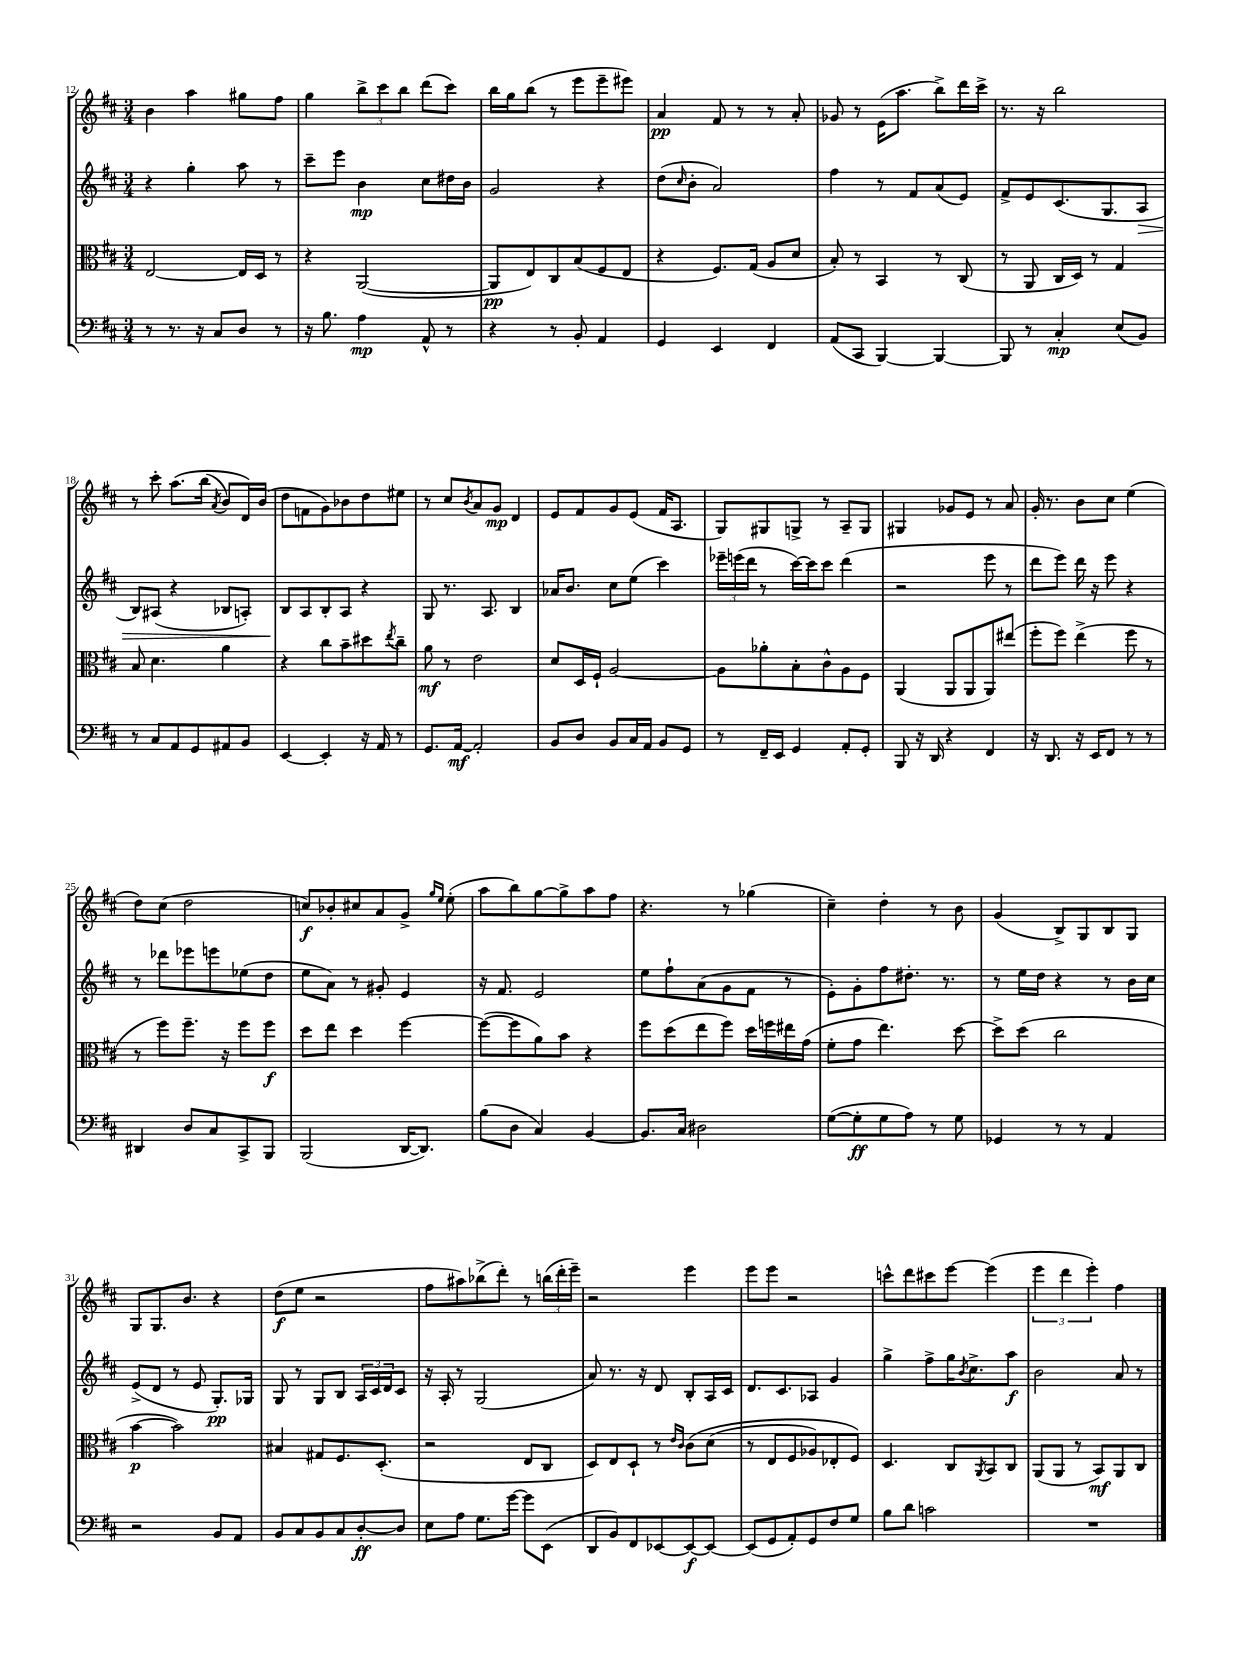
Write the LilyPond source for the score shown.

<<
\new StaffGroup <<
\new Staff = "s0" {
    \clef treble \key d \major \numericTimeSignature \time 3/4
    b'4 a''4 gis''8 fis''8 |
    g''4 \tuplet 3/2 { b''8-> cis'''8 b''8 } d'''8( cis'''8) |
    b''16 g''16 b''8( r8 e'''8 e'''8-- eis'''8) |
    a'4\pp fis'8 r8 r8 a'8-. |
    ges'8 r8 e'16( a''8. b''8->) d'''16 cis'''16-> |
    r8. r16 b''2 |
    r8 cis'''8-. a''8.\( b''16( \acciaccatura { a'8 } b'8) d'16\) b'16( |
    d''8 f'8 g'8) bes'8 d''8 eis''8 |
    r8 cis''8 \acciaccatura { b'8 } a'8 g'8\mp d'4 |
    e'8 fis'8 g'8 e'8( fis'16 a8. |
    g8) gis8 g8-> r8 a8-- g8 |
    gis4 ges'8 e'8 r8 a'8 |
    g'16-. r8. b'8 cis''8 e''4( |
    d''8) cis''8( d''2 |
    c''8\f) bes'8-. cis''8 a'8 g'8-> \grace { g''16 e''16 } e''8-.( |
    a''8 b''8) g''8~ g''8-> a''8 fis''8 |
    r4. r8 ges''4( |
    cis''4--) d''4-. r8 b'8 |
    g'4( b8->) g8 b8 g8 |
    g8 g8. b'8. r4 |
    d''8\f( e''8 r2 |
    fis''8 ais''8) bes''8->( d'''8-.) r8 \tuplet 3/2 { b''16( d'''16-. e'''16--) } |
    r2 e'''4 |
    e'''8 e'''8 r2 |
    c'''8-^ d'''8 cis'''8 e'''8~ e'''4( |
    \tuplet 3/2 { e'''4 d'''4 e'''4-.) } fis''4 \bar "|." |
}
\new Staff = "s1" {
    \clef treble \key d \major \numericTimeSignature \time 3/4
    r4 g''4-. a''8 r8 |
    cis'''8-- e'''8 b'4\mp cis''8 dis''16 b'16 |
    g'2 r4 |
    d''8( \grace { cis''16 } b'8-. a'2) |
    fis''4 r8 fis'8 a'8( e'8) |
    fis'8-> e'8 cis'8.( g8. a8\> |
    b8) ais8( r4 bes8 a8-.) |
    b8\! a8 b8-. a8 r4 |
    g8 r8. a8. b4 |
    aes'16 b'8. cis''8 e''8( cis'''4) |
    \tuplet 3/2 { ees'''16-- e'''16( d'''16 } r8 cis'''16~) cis'''16 cis'''8 d'''4( |
    r2 e'''8 r8 |
    d'''8 e'''8) d'''16 r16 e'''8 r4 |
    r8 des'''8 ees'''8 e'''8 ees''8( d''8 |
    e''8 a'8) r8 gis'8-. e'4 |
    r16 fis'8. e'2 |
    e''8 fis''8-! a'8( g'8 fis'8 r8 |
    e'8-.) g'8-. fis''8 dis''8.-. r8. |
    r8 e''16 d''16 r4 r8 b'16 cis''16 |
    e'8->( d'8 r8 e'8 g8.-.\pp) ges16 |
    g8 r8 g8 b8 \tuplet 3/2 { a16 cis'16 d'16 } cis'8 |
    r16 a16-. r8 g2( |
    a'8) r8. r16 d'8 b8-. a16 cis'16 |
    d'8. cis'8. aes8 g'4 |
    g''4-> fis''8-> g''16 \acciaccatura { b'8 } cis''8.-> a''8\f |
    b'2 a'8 r8 \bar "|." |
}
\new Staff = "s2" {
    \clef alto \key d \major \numericTimeSignature \time 3/4
    e2~ e16 d16 r8 |
    r4 a,2~( |
    a,8\pp e8) cis8 b8( fis8 e8 |
    r4 fis8.) g16( a8 d'8 |
    b8-.) r8 b,4 r8 cis8( |
    r8 a,8 cis16 d16) r8 g4 |
    b8 d'4. a'4 |
    r4 cis''8 b'8-- dis''8 \acciaccatura { e''8 } cis''8-- |
    a'8\mf r8 e'2 |
    d'8 d16 fis16-! a2~ |
    a8 aes'8-. b8-. cis'8-^ a8 fis8 |
    a,4( a,8 a,8 a,8) eis''8( |
    fis''8-. fis''8) e''4->( fis''8 r8 |
    r8 fis''8) fis''8.-- r16 fis''8 fis''8\f |
    d''8 e''8 d''4 fis''4~ |
    fis''8~( fis''8 a'8) b'8 r4 |
    fis''8 d''8( e''8 fis''8) d''16 f''16 eis''16 g'16( |
    fis'8-. g'8 e''4.) d''8~ |
    d''8-> d''8( cis''2 |
    b'4~\p b'2) |
    bis4 gis8 fis8. d8.-.( |
    r2 e8 cis8 |
    d8) e8 d8-! r8 \grace { e'16 cis'16 } cis'8\( d'8( |
    r8 e8 fis8 aes8) ees8-. fis8\) |
    d4. cis8 \acciaccatura { a,8 } b,8 cis8 |
    a,8( a,8 r8 b,8\mf) a,8 cis8 \bar "|." |
}
\new Staff = "s3" {
    \clef bass \key d \major \numericTimeSignature \time 3/4
    r8 r8. r16 cis8 d8 r8 |
    r16 b8. a4\mp a,8-^ r8 |
    r4 r8 b,8-. a,4 |
    g,4 e,4 fis,4 |
    a,8( cis,8 b,,4~) b,,4~ |
    b,,8 r8 cis4-.\mp e8( b,8) |
    r8 cis8 a,8 g,8 ais,8 b,8 |
    e,4~ e,4-. r16 a,16 r8 |
    g,8. a,16~\mf a,2-. |
    b,8 d8 b,8 cis16 a,16 b,8 g,8 |
    r8 fis,16-- e,16 g,4 a,8-. g,8-. |
    b,,8 r16 d,16 r4 fis,4 |
    r16 d,8. r16 e,16 fis,8 r8 r8 |
    dis,4 d8 cis8 cis,8-> b,,8 |
    b,,2( d,16~ d,8.) |
    b8( d8 cis4) b,4~ |
    b,8. cis16 dis2 |
    g8~( g8-.\ff g8 a8) r8 g8 |
    ges,4 r8 r8 a,4 |
    r2 b,8 a,8 |
    b,8 cis8 b,8 cis8 d8~-.\ff d8 |
    e8 a8 g8. g'16~ g'8 e,8( |
    d,8 b,8) fis,8 ees,8~ ees,8~\f ees,8~ |
    ees,8( g,8 a,8-.) g,8 fis8 g8 |
    b8 d'8 c'2 |
    R2. \bar "|." |
}
>>
>>
\layout { \context { \Score currentBarNumber = #12 } }
